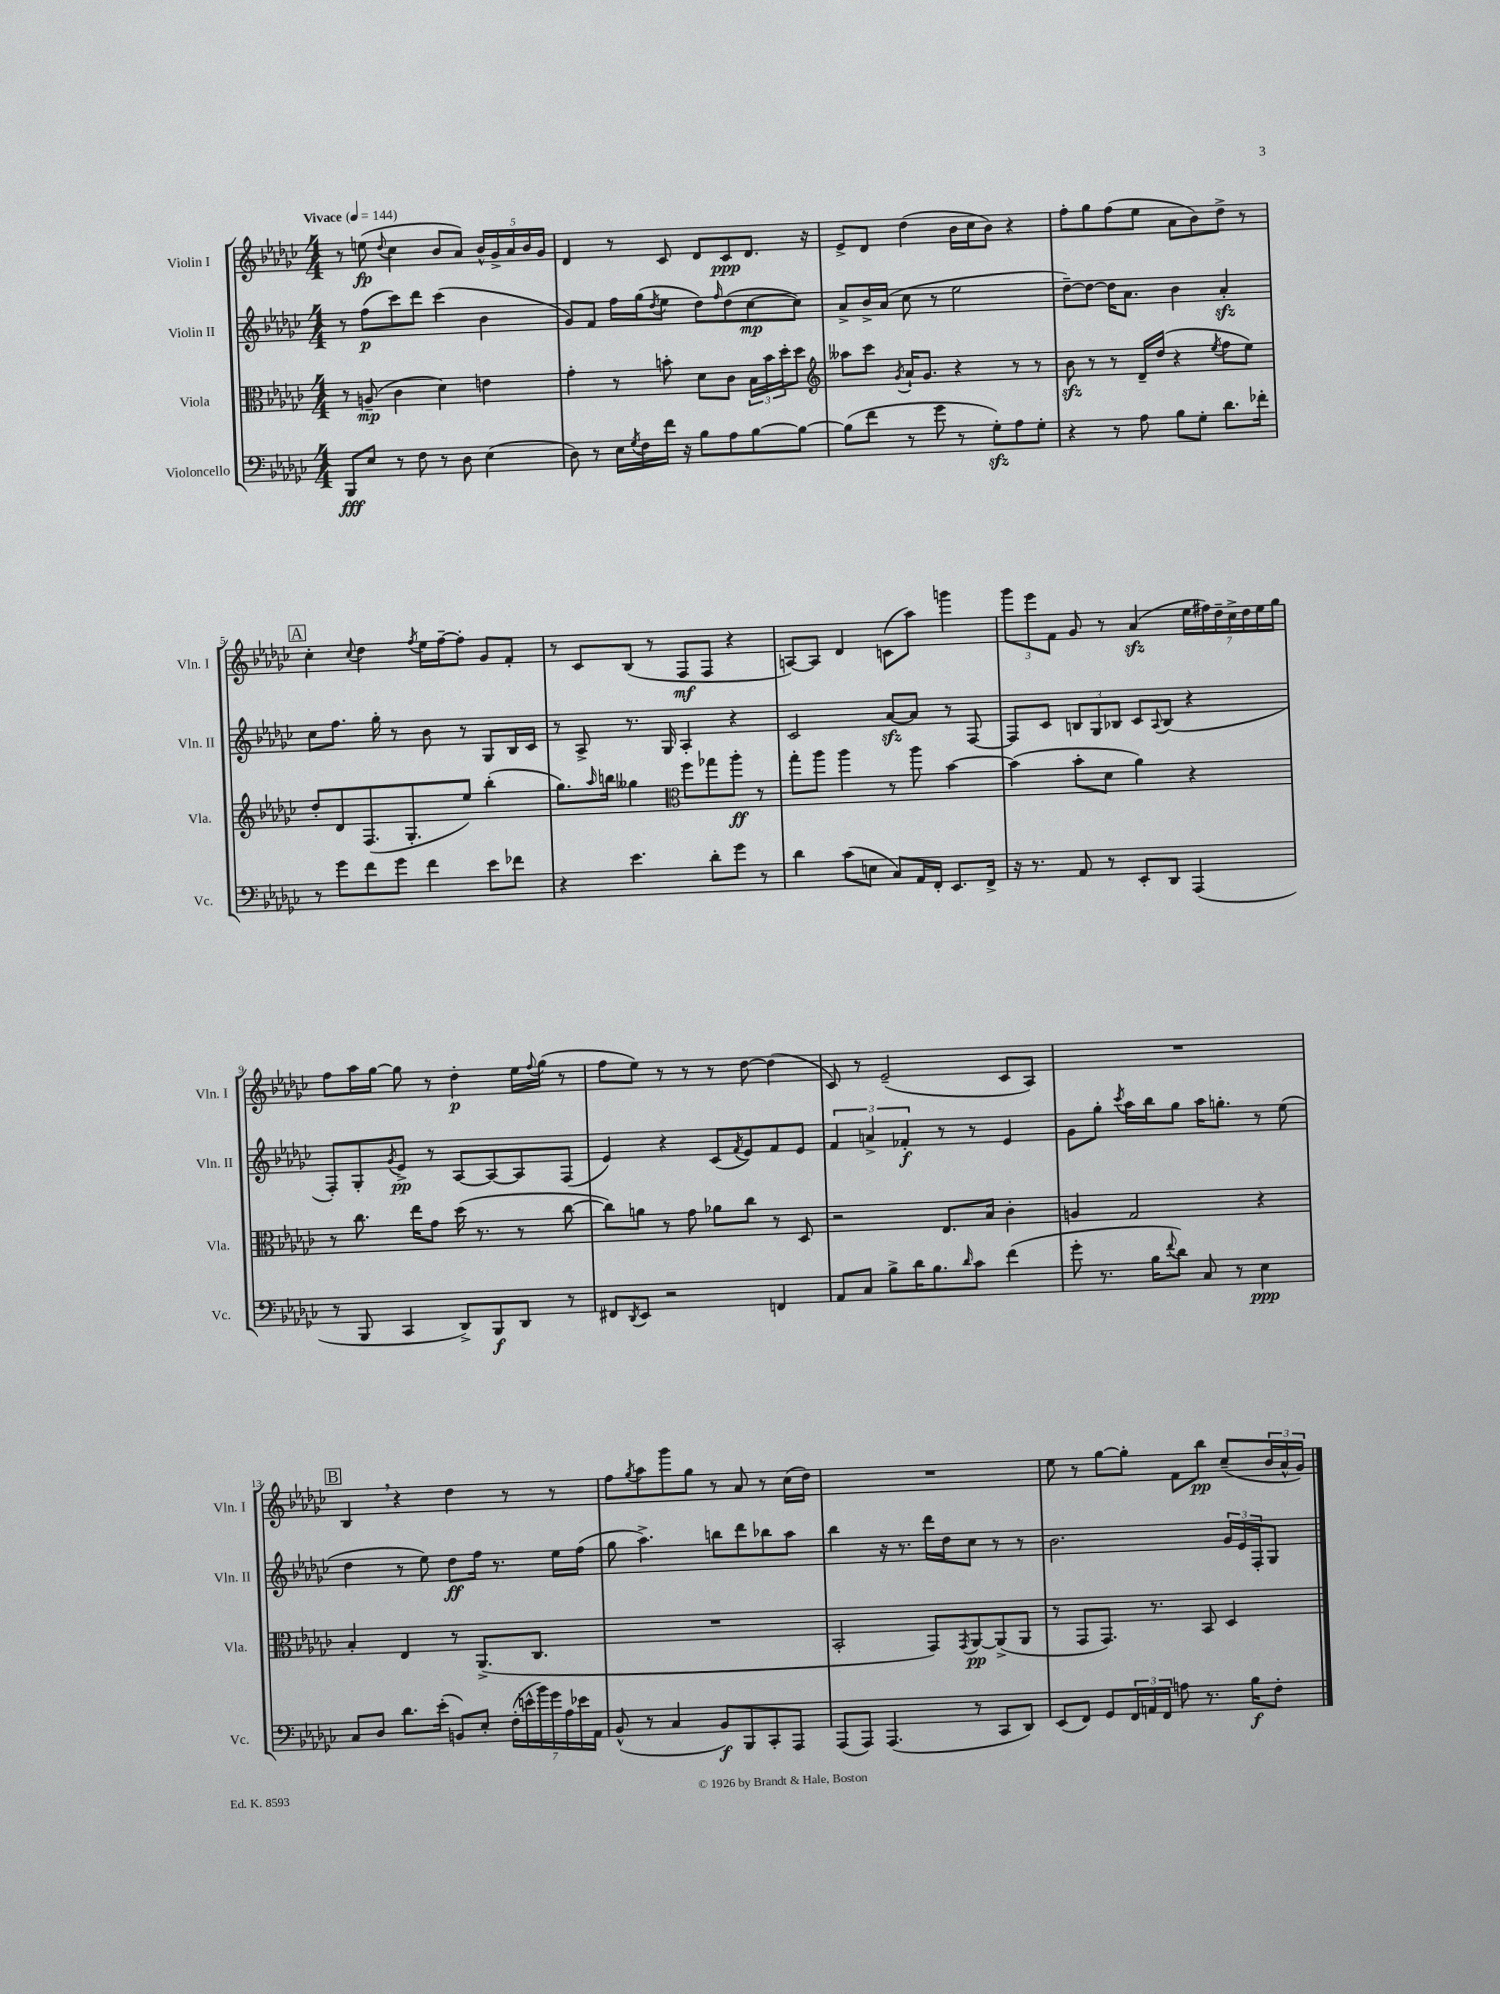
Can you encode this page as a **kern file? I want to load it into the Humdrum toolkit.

**kern	**kern	**kern	**kern
*staff4	*staff3	*staff2	*staff1
*clefF4	*clefC3	*clefG2	*clefG2
*k[b-e-a-d-g-c-]	*k[b-e-a-d-g-c-]	*k[b-e-a-d-g-c-]	*k[b-e-a-d-g-c-]
*M4/4	*M4/4	*M4/4	*M4/4
*MM144	*MM144	*MM144	*MM144
8BBB-/L	8r	8r	8r
8E-/J	(8A~/	(8ff\L	(8ee\
.	.	.	8qqdd-/
8r	4c-\	8ccc-\)	4cc-\
8F\	.	8ddd-\J	.
8r	4d-\)	(4ccc-\	8b-/L
8D-\	.	.	8a-/J)
(4E-\	4e\	4b-\	20b-^^/LL
.	.	.	20g-^/
.	.	.	20a-/
.	.	.	20b-/
.	.	.	20g-/JJ
=	=	=	=
8D-\)	4g-'\	8g-/L)	4d-/
8r	.	8f/J	.
16E-\LL	8r	16ff\LL	8r
8qG-/	.	.	.
16F\	.	(16gg-\J	.
.	.	8qdd-/	.
16f\JJ	8b'\	8ee-\J	8c-/
16r	.	.	.
8B-\L	8d-\L	8dd-\L)	8d-/L
.	.	16qqff/	.
8A-\	8c-\J	(8dd-\	8c-/
[8B-\	24B-\LL	[8cc-\	8.d-/J
.	24b\	.	.
.	24dd-'\J	.	.
8B-\_J	8dd-\J	8cc-\]J)	.
.	.	.	16r
=	=	=	=
*	*clefG2	*	*
(8B-\]L	8aa--\L	8a-^/L	8e-^/L
8f\J	8ccc-\J	16b-^/L	8d-/J
.	.	(16a-/JJ	.
.	8qg-/	.	.
8r	16a-`/LK	8cc-\	(4dd-\
.	8.g-/J	.	.
8g-\	.	8r	.
8r	4r	2ee-\	16b-\LL
.	.	.	16cc-\J
8G-'\L)	.	.	8b-\J)
8A-\	8r	.	4r
8G-'\J	8r	.	.
=	=	=	=
4r	8b-\	[8dd-~\L)	8ff'\L
.	8r	8dd-\_J	8gg-\
8r	8r	16dd-\]LK	(8ff\
.	.	8.a-\J	.
8A-\	16d-~/LL	.	8ee-\J
.	(16dd-/JJ	.	.
8B-\L	4r	4b-\	8a-\L
8G-'\J	.	.	8b-\)
.	8qee-/	.	.
8.d-\L	8ff\L	4a-'/	8dd-^\J
.	8ee-\J)	.	8r
16f-'\Jk	.	.	.
=	=	=	=
8r	8dd-'/L	8cc-\L	4cc-'\
8g-\L	8d-/	8.ff\J	.
.	.	.	8qqcc-/
8f\	(8.F/	.	4dd-\
.	.	16gg-'\	.
8g-\J	.	8r	.
.	8.G-'/	.	.
.	.	.	8qff/
4f\	.	8b-\	16ee-\LL
.	.	.	[16ff~\J
.	8ee-/J)	8r	8ff'\]J
8e-\L	(4bb-'\	8G-/L	8g-/L
8f-\J	.	16B-/L	8f'/J
.	.	16c-/JJ	.
=	=	=	=
4r	8.gg-\L)	8r	8r
.	.	8A-^/	8c-/L
.	16qqaa-/	.	.
.	16bb\Jk	.	.
4.e-\	4gg--\	8.r	(8B-/J
.	.	.	8r
.	.	16G-/	.
*	*clefC3	*	*
.	8ff\L	4A-'/	8F/L
8d-'\L	8gg-\	.	8F/J
8g-\J	8aa-'\J	4r	4r
8r	8r	.	.
=	=	=	=
4d-\	8gg-'\L	2c-/	[8A/L)
.	8aa-\J	.	8A/]J
(8c-\L	4aa-\	.	4d-/
8E\J	.	.	.
8C-/L)	8r	[8a-/L	(8c\L
16AA-/L	8aa-\	8a-/]J	8aa-\J)
16FF'/JJ	.	.	.
8.EE-/L	[4b-\	8r	4ggg\
.	.	[8F/	.
16FF^/Jk	.	.	.
=	=	=	=
16r	(4b-\]	8F/]L	12ggg-\L
8.r	.	.	.
.	.	.	12eee-\
.	.	8c-/J	.
.	.	.	12f\J
8AA-/	8b-'\L	12B/L	8g-/
.	.	12G-/	.
8r	8d-\J	.	8r
.	.	12B-/J	.
8EE-'/L	4a-\)	8c-/L	(4a-/
.	.	8qqA-/	.
8DD-/J	.	(8B-/J	.
(4AAA-/	4r	4r	28ee-\LL
.	.	.	28ff#\)
.	.	.	28dd-~\
.	.	.	28cc-^\
.	.	.	28dd-\
.	.	.	28ee-\
.	.	.	28gg-\JJ
=	=	=	=
8r	8r	8F'/L)	8ff\L
8BBB-/	8.cc-\	8G-'/	16aa-\L
.	.	.	[16gg-\JJ
.	.	8qg-/	.
4CC-/	.	8e-^/J	8gg-\]
.	16ee-\LK	.	.
.	8g-\J	8r	8r
8DD-^/L)	(16dd-\	[8A-/L	4dd-'\
.	8.r	.	.
8BBB-/	.	8A-/_	.
8DD-/J	8r	8A-/]	16ee-\LL
.	.	.	8qqff/
.	.	.	(16gg-\JJ
8r	[8cc-\	(8F/J	8r
=	=	=	=
8FF#/L	8cc-\]L)	4e-/)	8ff\L
8qDD-/	.	.	.
8EE-/J	8a\J	.	8ee-\J)
2r	8r	4r	8r
.	8g-\	.	8r
.	8a-\L	(8c-/L	8r
.	.	8qf/	.
.	8cc-\J	8e-/)	[8dd-\
4FF/	8r	8f/	(4dd-\]
.	8D-/	8e-/J	.
=	=	=	=
8AA-/L	2r	6f/	8c-/)
8C-/J	.	.	8r
.	.	6a^/	.
8B-^\L	.	.	(2e-~/
.	.	6f-'/	.
16d-\K	.	.	.
8.B-\	.	.	.
.	8.E-/L	8r	.
16qqd-/	.	.	.
8c-\J	.	8r	.
.	16B-/Jk	.	.
(4f\	4c-'\	4e-/	8c-/L
.	.	.	8A-/J)
=	=	=	=
8g-'\	4A/	8g-\L	1r
8.r	.	8gg-'\J	.
.	.	8qccc-/	.
.	2G-/	16aa-\LL	.
16B-\LK	.	16bb-\J	.
8qqf/	.	.	.
8d-\J)	.	8gg-\J	.
8C-/	.	16aa-\LK	.
.	.	8.gg'\J	.
8r	.	.	.
4E-\	4r	8r	.
.	.	(8ee-\	.
=	=	=	=
8C-/L	4B-'/	4dd-\	4B-/
8D-/J	.	.	.
8.d-\L	4E-/	8r	4r
.	.	8ee-\)	.
(16e-'\Jk	.	.	.
8BB/L)	8r	8dd-\L	4dd-\
8E-'/J	(8.AA-^/L	16ff\Jk	.
.	.	8.r	.
(28F'\LL	.	.	8r
28e^^\	.	.	.
.	8.C-/J	.	.
28b-\)	.	.	.
28g-\	.	.	.
.	.	16ee-\LL	8r
28A-\	.	.	.
28e-\	.	.	.
.	.	(16ff\JJ	.
28AA-\JJ	.	.	.
=	=	=	=
(8BB-^^/	1r	8gg-\	8ff\L
.	.	.	8qgg-/
8r	.	4.aa-^\)	8aa-\
4C-/	.	.	8ggg-\
.	.	.	8gg-\J
8BB-/L)	.	8bb\L	8r
8BBB-/	.	8ddd-\	8a-/
8CC-'/	.	8bb-\	8r
8AAA-/J	.	8aa-\J	(16cc-\LL
.	.	.	16dd-\JJ)
=	=	=	=
(8AAA-/L	2BB-'/	4bb-\	1r
8AAA-/J)	.	.	.
(4.AAA-/	.	16r	.
.	.	8.r	.
.	8GG-/L)	16ddd-\LL	.
.	.	16dd-\J	.
.	8qGG-/	.	.
8r	[8AA-/	8cc-\J	.
8CC-/L	(8AA-^/]	8r	.
8DD-/J)	8AA-/J	8r	.
=	=	=	=
(8EE-/L	8r	2.b-\	8ee-\
8FF/J)	8GG-/L	.	8r
8GG-/L	8.GG-/J)	.	[8gg-\L
24FF/L	.	.	8gg-'\]J
24AA/	.	.	.
.	8.r	.	.
24FF/JJ	.	.	.
8A\	.	.	8f\L
8.r	8BB-/	.	8bb-\J
.	4D-/	24g-/LL	(8cc-~/L
.	.	24e-/	.
16B-\LK	.	.	.
.	.	24F'/J	.
8F'\J	.	8G-/J	24b-/L
.	.	.	24a-^^/
.	.	.	24g-/JJ)
==	==	==	==
*-	*-	*-	*-
